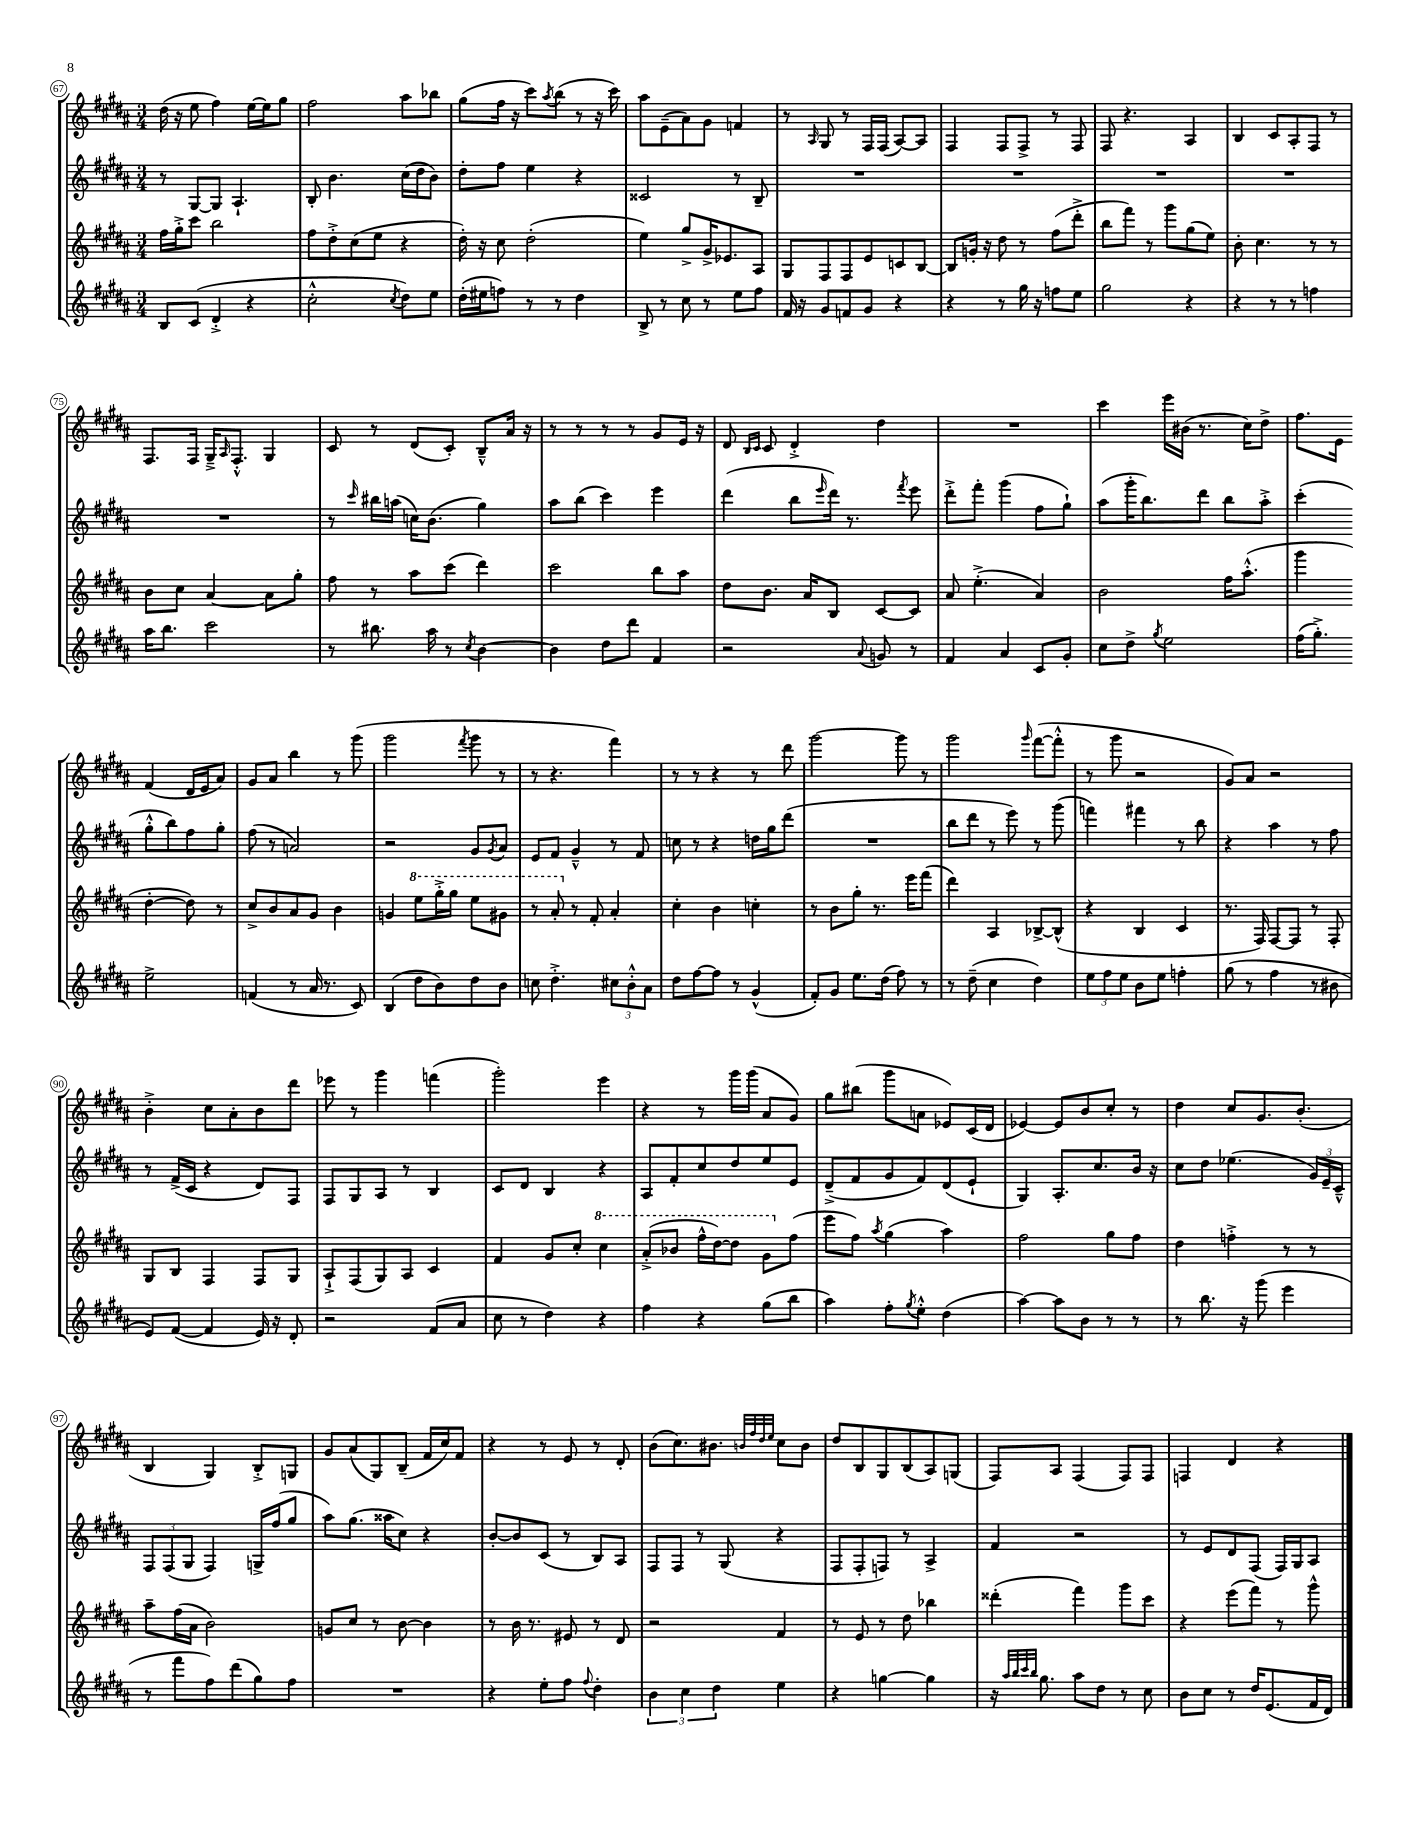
<<
\new StaffGroup <<
\new Staff = "s0" {
    \clef treble \key b \major \numericTimeSignature \time 3/4
    dis''16( r16 e''8 fis''4) e''16~ e''16 gis''8 |
    fis''2 ais''8 bes''8 |
    gis''8( fis''16 r16 cis'''8) \acciaccatura { ais''8 } b''8( r8 r16 cis'''16) |
    ais''8 e'8--( ais'8) gis'8 f'4 |
    r8 \grace { ais16 } gis8 r8 fis16 fis16( ais8~) ais8 |
    fis4 fis8 fis8-> r8 fis8 |
    fis8 r4. ais4 |
    b4 cis'8 ais8-. fis8 r8 |
    fis8. fis16 gis16---> \grace { ais16 } fis8.-.-^ gis4 |
    cis'8 r8 dis'8( cis'8-.) b8---^ ais'16 r16 |
    r8 r8 r8 r8 gis'8 e'16 r16 |
    dis'8 \grace { b16 cis'16 } cis'8 dis'4-.-> dis''4 |
    R2. |
    cis'''4 e'''16 bis'16( r8. cis''16) dis''8-> |
    fis''8. e'16 fis'4( dis'16 e'16 ais'8) |
    gis'8 ais'8 b''4 r8 gis'''8( |
    gis'''2 \acciaccatura { fis'''8 } gis'''8 r8 |
    r8 r4. fis'''4) |
    r8 r8 r4 r8 dis'''8 |
    gis'''2~ gis'''8 r8 |
    gis'''2 \grace { gis'''16 } fis'''8~( fis'''8-.-^ |
    r8 gis'''8 r2 |
    gis'8) ais'8 r2 |
    b'4-.-> cis''8 ais'8-. b'8 dis'''8 |
    ees'''8 r8 gis'''4 f'''4( |
    gis'''2-.) e'''4 |
    r4 r8 gis'''16 gis'''16( ais'8 gis'8) |
    gis''8 bis''8( gis'''8 a'8 ees'8) cis'16( dis'16 |
    ees'4~) ees'8 b'8 cis''8-. r8 |
    dis''4 cis''8 gis'8. b'8.-.( |
    b4 gis4) b8-.-> g8 |
    gis'8 ais'8( gis8) b8--( fis'16 cis''16) fis'8 |
    r4 r8 e'8 r8 dis'8-. |
    b'8( cis''8.) bis'8. \grace { b'32 fis''32 dis''32 e''32 } cis''8 b'8 |
    dis''8 b8 gis8 b8( ais8) g8( |
    fis8) ais8 fis4( fis8) fis8 |
    f4 dis'4 r4 \bar "|." |
}
\new Staff = "s1" {
    \clef treble \key b \major \numericTimeSignature \time 3/4
    r8 gis8~ gis8 ais4.-! |
    b8-. b'4. cis''16( dis''16 b'8) |
    dis''8-. fis''8 e''4 r4 |
    cisis'2 r8 b8-- |
    R2. |
    R2. |
    R2. |
    R2. |
    R2. |
    r8 \grace { cis'''16 } bis''16 a''16( c''16) b'8.( gis''4) |
    ais''8 b''8( cis'''4) e'''4 |
    dis'''4( b''8 \grace { e'''16 } dis'''16) r8. \acciaccatura { fis'''8 } e'''8 |
    dis'''8-.-> fis'''8-. gis'''4( fis''8 gis''8-!) |
    ais''8( gis'''16-. b''8.) dis'''8 b''8 ais''8-.-> |
    cis'''4-.( gis''8-.-^ b''8) fis''8 gis''8-. |
    fis''8( r8 a'2) |
    r2 gis'8 \acciaccatura { gis'8 } ais'8 |
    e'8 fis'8 gis'4---^ r8 fis'8 |
    c''8 r8 r4 d''16 gis''16 dis'''8( |
    R2. |
    b''8 dis'''8 r8 e'''8) r8 gis'''8( |
    f'''4) fis'''4 r8 b''8 |
    r4 ais''4 r8 fis''8 |
    r8 fis'16->( cis'16 r4 dis'8) fis8 |
    fis8 gis8 ais8 r8 b4 |
    cis'8 dis'8 b4 r4 |
    ais8 fis'8-. cis''8 dis''8 e''8 e'8 |
    dis'8--->( fis'8 gis'8 fis'8) dis'8( e'8-! |
    gis4) ais8.-. cis''8. b'16 r16 |
    cis''8 dis''8 ees''4.( \tuplet 3/2 { gis'16) e'16-- cis'16---^ } |
    \tuplet 3/2 { fis8 fis8( gis8 } fis4) g16-> fis''16( gis''8 |
    ais''8) gis''8.( aisis''16 cis''8) r4 |
    b'8~-. b'8 cis'8( r8 b8) ais8 |
    fis8 fis8 r8 gis8( r4 |
    fis8 fis8-. f8) r8 ais4-> |
    fis'4 r2 |
    r8 e'8 dis'8 fis8( fis16) gis16 ais8 \bar "|." |
}
\new Staff = "s2" {
    \clef treble \key b \major \numericTimeSignature \time 3/4
    fis''16 gis''16-.-> cis'''8 b''2 |
    fis''8 dis''8-.-> cis''8( e''8 r4 |
    dis''16-.) r16 cis''8 dis''2-.( |
    e''4) gis''8-> gis'16-> ees'8. ais8 |
    gis8 fis8 fis8 e'8 c'8 b8~ |
    b8 g'16-. r16 dis''8 r8 fis''8( dis'''8-.-> |
    b''8 fis'''8) r8 gis'''8 gis''8( e''8) |
    b'8-. cis''4. r8 r8 |
    b'8 cis''8 ais'4~ ais'8 gis''8-. |
    fis''8 r8 ais''8 cis'''8( dis'''4) |
    cis'''2 b''8 ais''8 |
    dis''8 b'8. ais'16 b8 cis'8~ cis'8 |
    ais'8 e''4.-.->( ais'4) |
    b'2 fis''16 ais''8.-.-^( |
    gis'''4 dis''4~-. dis''8) r8 |
    cis''8-> b'8 ais'8 gis'8 b'4 |
    g'4 \ottava #1 e'''8 gis'''16-.-> gis'''16 e'''8 gis''!8 |
    r8 ais''8-. \ottava #0 r8 fis'8-. ais'4-. |
    cis''4-. b'4 c''4-. |
    r8 b'8 gis''8-. r8. e'''16 fis'''8( |
    dis'''4) ais4 bes8~-> bes8-^( |
    r4 b4 cis'4 |
    r8. fis16) fis8~ fis8 r8 fis8-. |
    gis8 b8 fis4 fis8 gis8 |
    ais8-!-> fis8( gis8) ais8 cis'4 |
    fis'4 gis'8 cis''8-. \ottava #1 cis'''4 |
    ais''8-.->( bes''8 fis'''16-^ dis'''16~) dis'''8 gis''8 \ottava #0 fis''8( |
    e'''8 fis''8) \acciaccatura { ais''8 } gis''4( ais''4) |
    fis''2 gis''8 fis''8 |
    dis''4 f''4-.-> r8 r8 |
    ais''8-- fis''16( ais'16 b'2) |
    g'8 cis''8 r8 b'8~ b'4 |
    r8 b'16 r8. eis'8 r8 dis'8 |
    r2 fis'4 |
    r8 e'8 r8 dis''8 bes''4 |
    disis'''4-.( fis'''4) gis'''8 cis'''8 |
    r4 e'''8( fis'''8) r8 gis'''8-^ \bar "|." |
}
\new Staff = "s3" {
    \clef treble \key b \major \numericTimeSignature \time 3/4
    b8 cis'8( dis'4-.-> r4 |
    cis''2-.-^ \acciaccatura { cis''8 } dis''8) e''8 |
    dis''16-.( eis''16 f''8) r8 r8 dis''4 |
    b8-> r8 cis''8 r8 e''8 fis''8 |
    fis'16 r16 gis'8 f'8 gis'8 r4 |
    r4 r8 gis''16 r16 f''8 e''8 |
    gis''2 r4 |
    r4 r8 r8 f''4 |
    ais''16 b''8. cis'''2 |
    r8 bis''8. ais''16 r8 \acciaccatura { cis''8 } b'4~ |
    b'4 dis''8 dis'''8 fis'4 |
    r2 \appoggiatura { ais'8 } g'8 r8 |
    fis'4 ais'4 cis'8 gis'8-. |
    cis''8 dis''8-> \acciaccatura { gis''8 } e''2 |
    fis''16( gis''8.-.->) e''2-> |
    f'4( r8 ais'16 r8. cis'8) |
    b4( dis''8 b'8) dis''8 b'8 |
    c''8 dis''4.-.-> \tuplet 3/2 { cis''8 b'8-.-^ ais'8 } |
    dis''8 fis''8~ fis''8 r8 gis'4-^( |
    fis'8-.) gis'8 e''8. dis''16( fis''8) r8 |
    r8 dis''8--( cis''4 dis''4) |
    \tuplet 3/2 { e''8 fis''8 e''8 } b'8 e''8 f''4-. |
    gis''8( r8 fis''4 r8 bis'8 |
    e'8) fis'8~( fis'4 e'16) r16 dis'8-. |
    r2 fis'8( ais'8 |
    cis''8 r8 dis''4) r4 |
    fis''4 r4 gis''8( b''8 |
    ais''4) fis''8-. \acciaccatura { gis''8 } e''8-.-^ dis''4( |
    ais''4~) ais''8 b'8 r8 r8 |
    r8 b''8. r16 gis'''8( e'''4 |
    r8 fis'''8 fis''8) dis'''8( gis''8) fis''8 |
    R2. |
    r4 e''8-. fis''8 \appoggiatura { fis''8 } dis''4-. |
    \tuplet 3/2 { b'4 cis''4 dis''4 } e''4 |
    r4 g''4~ g''4 |
    r16 \grace { ais''32 b''32 cis'''32 b''32 } gis''8. ais''8 dis''8 r8 cis''8 |
    b'8 cis''8 r8 dis''16 e'8.( fis'16 dis'16) \bar "|." |
}
>>
>>
\layout { \context { \Score currentBarNumber = #67 \override BarNumber.stencil = #(make-stencil-circler 0.1 0.3 ly:text-interface::print) } }
